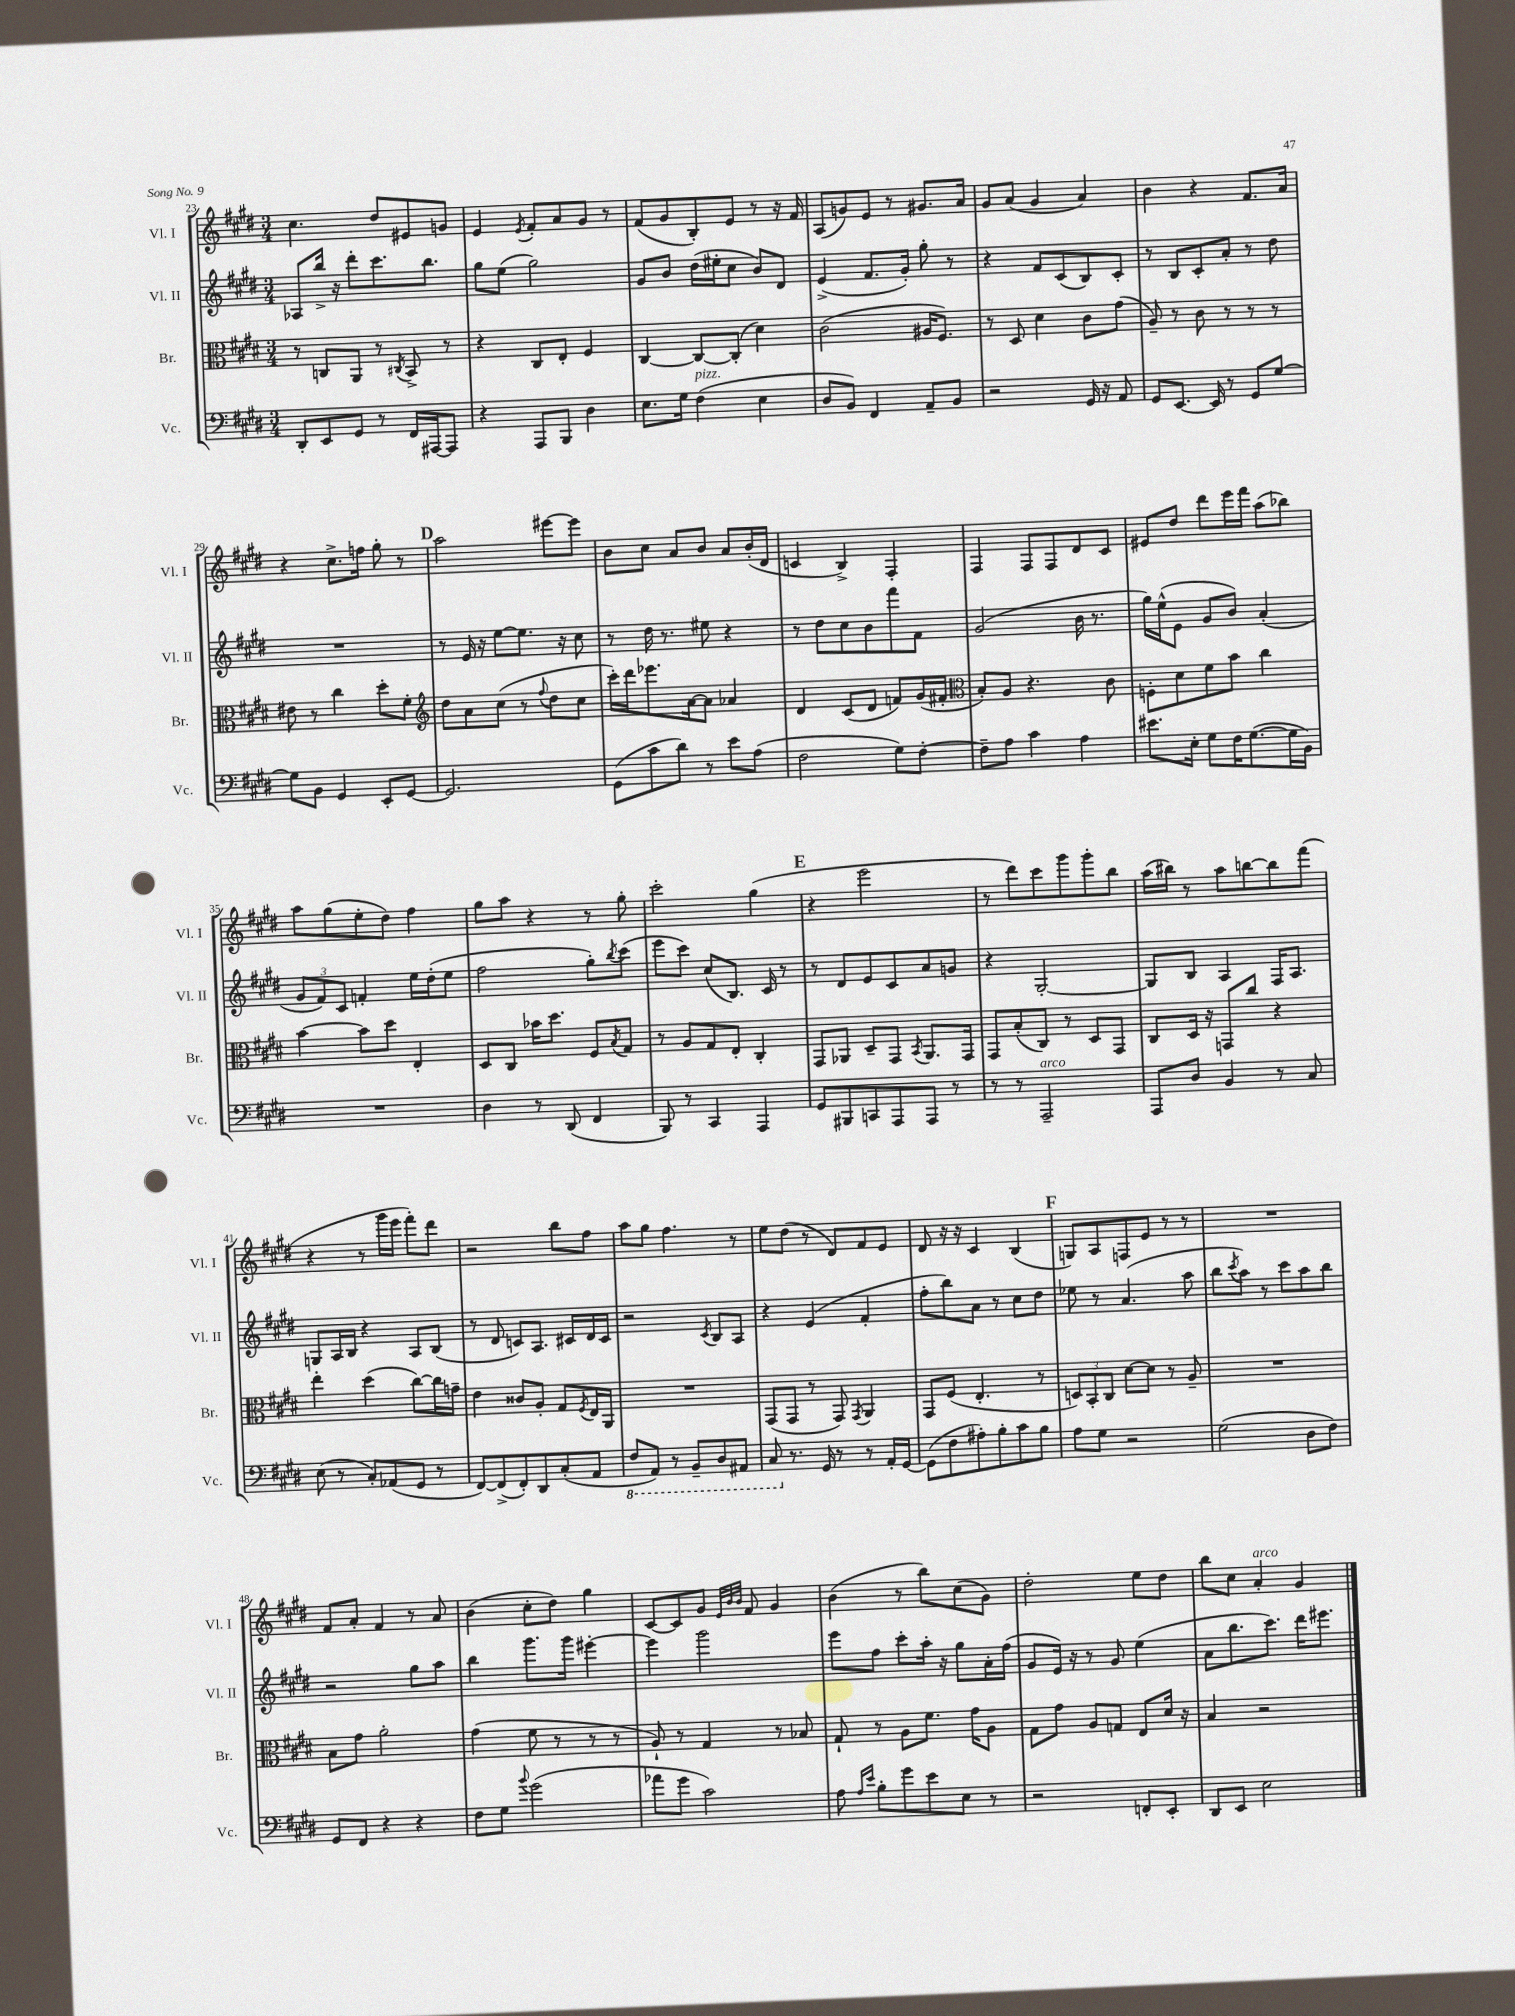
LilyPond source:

<<
\new StaffGroup <<
\new Staff = "s0" \with { instrumentName = "Vl. I" shortInstrumentName = "Vl. I" } {
    \clef treble \key e \major \numericTimeSignature \time 3/4
    cis''4. dis''8 eis'8 g'8 |
    e'4 \acciaccatura { e'8 } fis'8-. a'8 gis'8 r8 |
    fis'8( gis'8 b8-.) e'8 r8 r16 fis'16 |
    a8( g'8) e'8 r8 gis'8. a'16 |
    gis'8 a'8( gis'4 a'4) |
    b'4 r4 fis'8. a'16 |
    r4 cis''8.-> f''16 gis''8-. r8 |
    \mark \markup { \bold "D" } a''2 eis'''8~ eis'''8 |
    b'8 cis''8 a'8 b'8 a'8 b'16-.( dis'16 |
    c'4 b4->) fis4-. |
    fis4 fis8 fis8 dis'8 cis'8 |
    eis'8 dis''8 dis'''8 e'''16 fis'''16 a''8( bes''8) |
    a''8 gis''8( e''8-. dis''8) fis''4 |
    gis''8 a''8 r4 r8 gis''8-. |
    cis'''2-. gis''4( |
    \mark \markup { \bold "E" } r4 e'''2 |
    r8 dis'''8) cis'''8 gis'''8 gis'''8-. b''8 |
    a''16( bis''16) r8 a''8 b''8~ b''8 fis'''8( |
    r4 r8 gis'''16 e'''16 fis'''8-.) dis'''8 |
    r2 b''8 fis''8 |
    a''8 gis''8 fis''4. r8 |
    e''8 dis''8( r8 dis'8) fis'8 e'8 |
    dis'8 r16 r16 cis'4 b4( |
    \mark \markup { \bold "F" } g8) a8 f8 e'8 r8 r8 |
    R2. |
    fis'8 a'8-. fis'4 r8 a'8 |
    b'4( cis''8-. dis''8) gis''4 |
    cis'8~ cis'8 gis'8 \grace { e'32 b'32 b'32 } fis'8 gis'4 |
    b'4( r8 b''8) cis''8( gis'8) |
    dis''2-. e''8 dis''8 |
    b''8 cis''8 a'4-.^\markup { \italic "arco" } gis'4 \bar "|." |
}
\new Staff = "s1" \with { instrumentName = "Vl. II" shortInstrumentName = "Vl. II" } {
    \clef treble \key e \major \numericTimeSignature \time 3/4
    aes8 b''16-> r16 dis'''8-. cis'''8. b''8. |
    gis''8 e''8( gis''2) |
    gis'8 b'8 dis''16( eis''16-. cis''8 b'8) dis'8 |
    e'4->( fis'8. gis'16-.) gis''8-. r8 |
    r4 fis'8 cis'8( b8) cis'8-. |
    r8 b8 cis'8-. a'8-. r8 dis''8 |
    R2. |
    \mark \markup { \bold "D" } r8 e'16 r16 e''8~ e''8. r16 cis''8 |
    r8 dis''16 r8. eis''8 r4 |
    r8 dis''8 cis''8 b'8 fis'''8 fis'8 |
    gis'2( b'16 r8. |
    gis''16) e''16-^( e'8 gis'8 b'8) a'4-.( |
    \tuplet 3/2 { gis'8 fis'8) cis'8 } f'4-. e''16 dis''16-.( e''8 |
    fis''2 gis''8-.) \acciaccatura { b''8 } cis'''8( |
    e'''8 cis'''8) cis''8( b8.) cis'16 r8 |
    \mark \markup { \bold "E" } r8 dis'8 e'8 cis'8 a'8 g'8 |
    r4 gis2~-. |
    gis8 b8 a4 fis16 a8. |
    g8 a16 b16 r4 a8 b8( |
    r8 dis'8 c'8) a8. cis'16 dis'16 cis'16 |
    r2 \acciaccatura { cis'8 } b8 a8 |
    r4 e'4( fis'4-. |
    fis''8-. b''8) a'8 r8 cis''8 dis''8 |
    \mark \markup { \bold "F" } ees''8 r8 a'4.( a''8 |
    b''8 \acciaccatura { cis'''8 } a''8) r8 cis'''8 a''8 b''8 |
    r2 gis''8 a''8 |
    b''4 gis'''8. gis'''16 eis'''4~-. |
    eis'''4 gis'''2 |
    e'''8 fis''8 cis'''8-. a''16-. r16 gis''8 a'16-. fis''16( |
    gis'8 e'16) r16 r8 gis'8 e''4( |
    a'8 b''8. cis'''8.) dis'''16 eis'''8. \bar "|." |
}
\new Staff = "s2" \with { instrumentName = "Br." shortInstrumentName = "Br." } {
    \clef alto \key e \major \numericTimeSignature \time 3/4
    r8 c8 a,8 r8 \acciaccatura { cis8 } b,8-> r8 |
    r4 cis8 e8-. fis4 |
    cis4~ cis8~ cis8-.( dis'4) |
    cis'2( ais16 fis8.) |
    r8 dis8 dis'4 cis'8 gis'8( |
    a8--) r8 cis'8 r8 r8 r8 |
    eis'8 r8 cis''4 dis''8-. fis'8-. |
    \mark \markup { \bold "D" } \clef treble dis''8 a'8 cis''8( r8 \appoggiatura { fis''8 } dis''8 cis''8 |
    cis'''16-.) dis'''16 ees'''8. a'16~ a'8 aes'4 |
    dis'4 cis'8( dis'8 f'8) gis'16( fis'16-. |
    \clef alto b8-.) a8 r4. cis'8 |
    f8-. dis'8 fis'8 b'8 cis''4 |
    b'4~ b'8 dis''8 e4-. |
    dis8 cis8 bes'16 dis''8. fis8 \acciaccatura { b8 } gis8 |
    r8 a8 gis8 e8-. cis4-. |
    \mark \markup { \bold "E" } gis,8 aes,8 dis8-- gis,8 \acciaccatura { b,8 } aes,8. gis,16 |
    gis,8 b8-.( cis8) r8 dis8 gis,8 |
    cis8 dis16 r16 g,8 cis''8 r4 |
    e''4-. dis''4( cis''8~) cis''16 g'16-- |
    e'4 cisis'8 a8-. gis8 \acciaccatura { fis8 } e16 a,16 |
    R2. |
    gis,8( gis,8 r8 gis,8) \acciaccatura { gis,8 } a,4 |
    gis,8 fis8( e4.-. r8 |
    \mark \markup { \bold "F" } \tuplet 3/2 { d8) b,8-. cis8 } dis'8~ dis'8 r8 a8-- |
    R2. |
    b8 gis'8 a'2-. |
    gis'4( fis'8 r8 r8 r8 |
    a8-!) r8 gis4 r8 bes8 |
    gis8-! r8 a8 fis'8. gis'16 a8 |
    gis8 gis'8 a8 g8 e8 dis'16 r16 |
    b4 r2 \bar "|." |
}
\new Staff = "s3" \with { instrumentName = "Vc." shortInstrumentName = "Vc." } {
    \clef bass \key e \major \numericTimeSignature \time 3/4
    dis,8-. e,8 gis,8 r8 fis,16 ais,,16~ ais,,8 |
    r4 a,,8 b,,8 dis4 |
    e8. gis16 fis4^\markup { \italic "pizz." }( e4 |
    dis8 b,8) fis,4 a,8-- b,8 |
    r2 gis,16 r16 a,8 |
    gis,8 e,8.~ e,16 r8 gis,8 gis8~ |
    gis8 b,8 gis,4 e,8-. gis,8~ |
    \mark \markup { \bold "D" } gis,2. |
    gis,8( cis'8 dis'8) r8 e'8 a8( |
    fis2 gis8) fis8~-. |
    fis8-- a8 cis'4 a4 |
    eis'8. e16-. gis8 fis16 gis8.~( gis16 b,16) |
    R2. |
    dis4 r8 dis,8( fis,4 |
    b,,8) r8 cis,4 a,,4 |
    \mark \markup { \bold "E" } gis,8 bis,,8 c,8 a,,8 a,,8 r8 |
    r8 r8 a,,2--^\markup { \italic "arco" } |
    a,,8 dis8 b,4 r8 cis8 |
    e8( r8 cis8-.) aes,8( gis,8 r8 |
    fis,8~) fis,8->( fis,8-.) dis,8 cis8-.( a,8 |
    \ottava #-1 fis,8 a,,8) r8 b,,8-- dis,8 ais,,8 |
    cis,8 \ottava #0 r8. gis,16 r8 r8 a,16-. gis,16~ |
    gis,8( fis8 ais8-.) b8-. cis'8 b8 |
    \mark \markup { \bold "F" } a8 gis8 r2 |
    gis2( dis8 fis8) |
    gis,8 fis,8 r4 r4 |
    fis8 gis8 \appoggiatura { b'8 } gis'2( |
    aes'8 gis'8 cis'2) |
    a8 \grace { a16 e'16 } b8-. gis'8 e'8 e8 r8 |
    r2 f,8-. e,8-. |
    dis,8 e,8 e2 \bar "|." |
}
>>
>>
\layout { \context { \Score currentBarNumber = #23 } }
